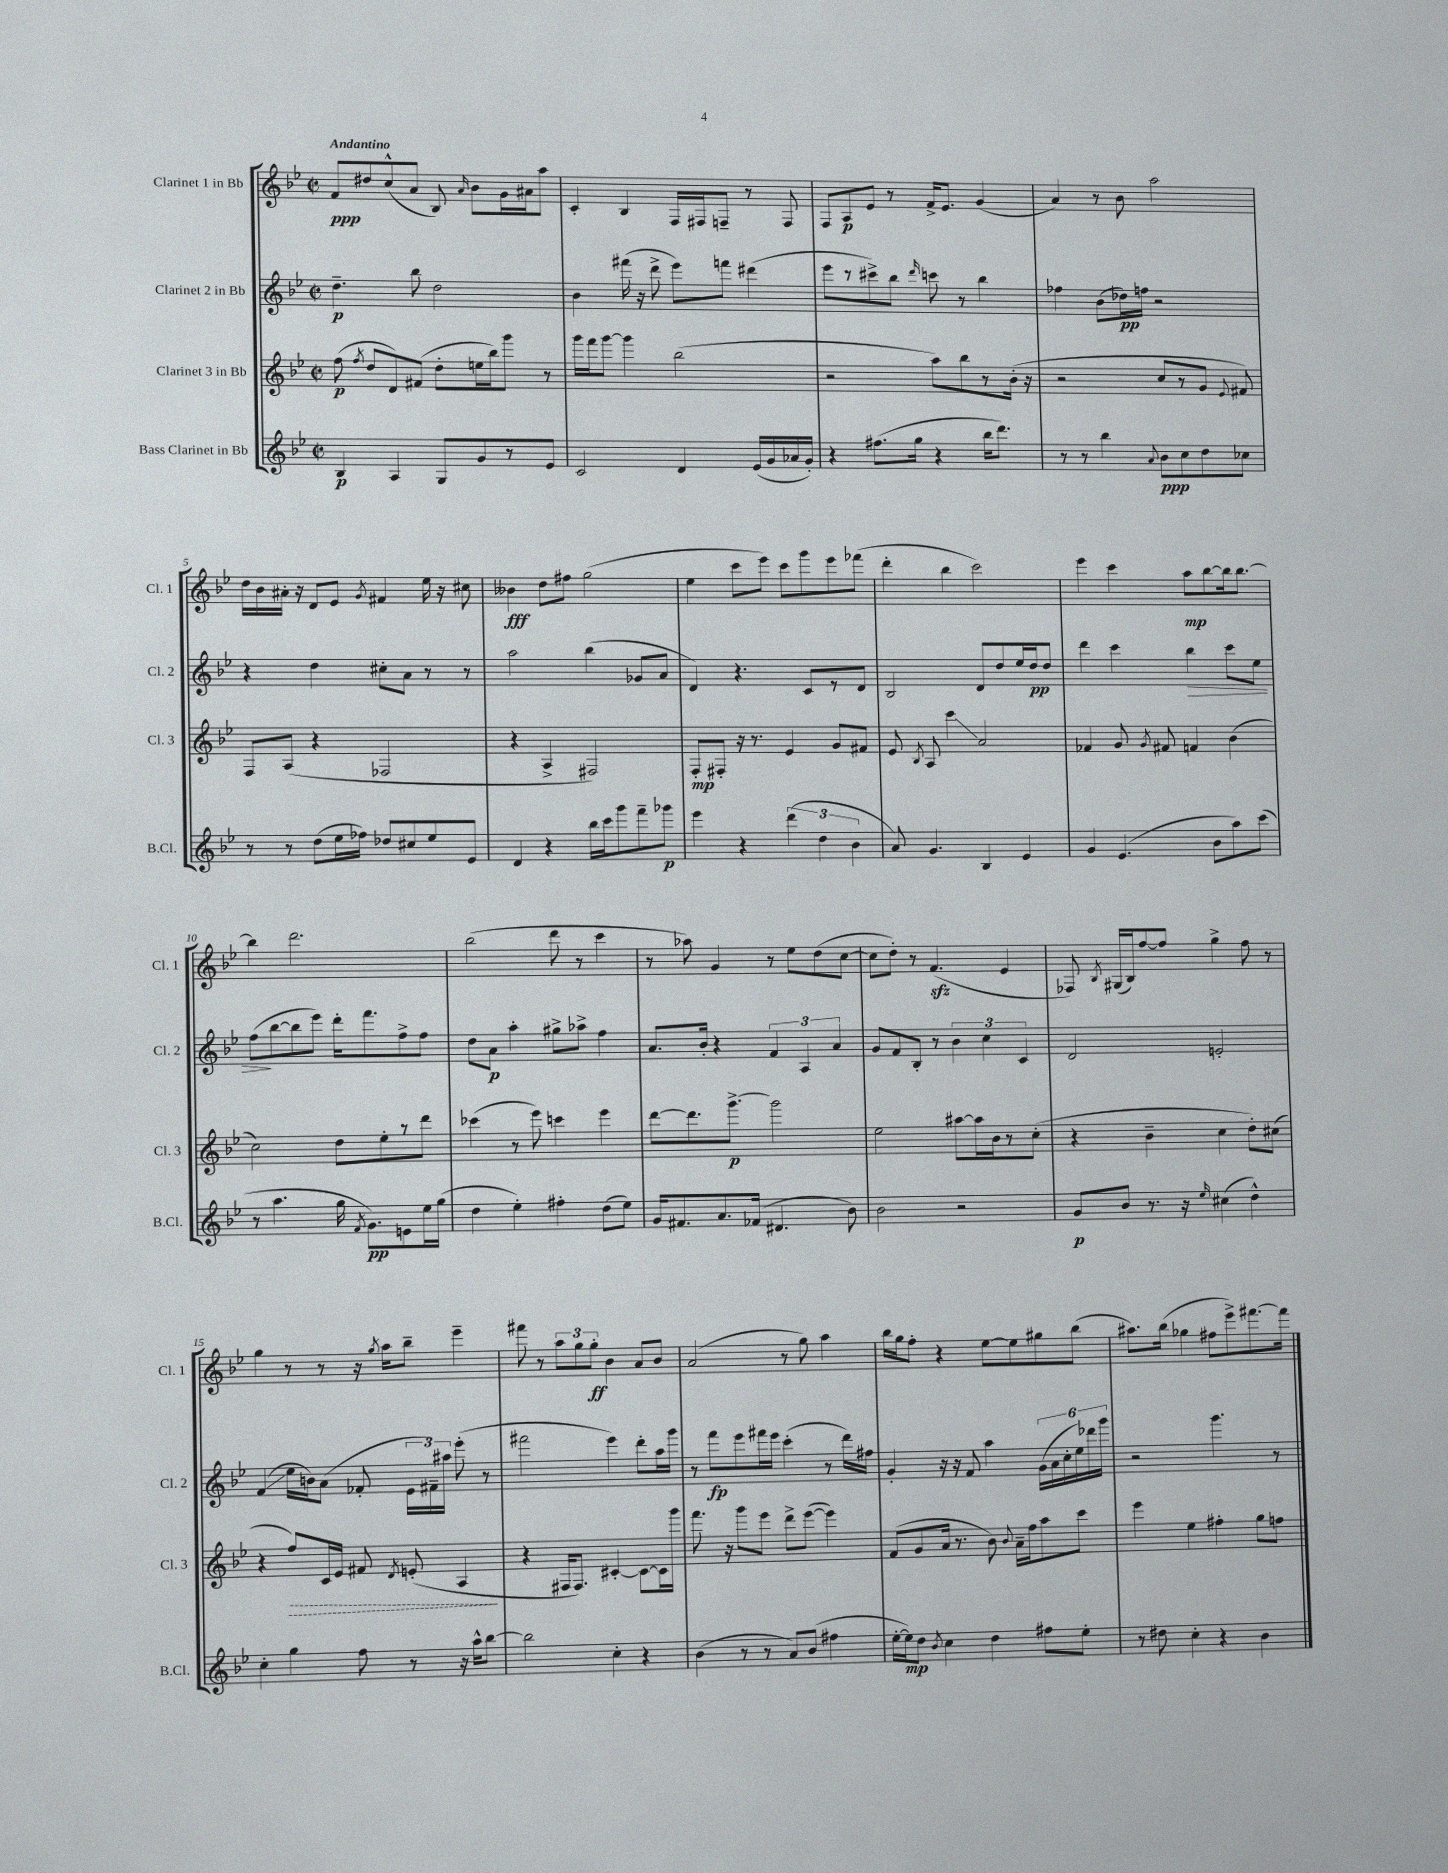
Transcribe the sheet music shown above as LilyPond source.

<<
\new StaffGroup <<
\new Staff = "s0" \with { instrumentName = "Clarinet 1 in Bb" shortInstrumentName = "Cl. 1" } {
    \clef treble \key bes \major \defaultTimeSignature \time 2/2 \tempo "Andantino"
    \autoBeamOff f'8[\ppp dis''8 c''8-^( a'8] bes8) \grace { a'16 } bes'8[ g'16 ais'16 a''8] |
    c'4-. bes4 f16[ fis16 f8]-- r8 f8 |
    f8[ a8\p ees'8] r8 f'16[-> ees'8.] g'4( |
    a'4) r8 bes'8 a''2 |
    d''16[ bes'16 ais'16]-. r16 d'8[ ees'8] \acciaccatura { g'8 } fis'4 ees''16 r16 cis''8 |
    beses'4\fff d''8[ fis''8] g''2( |
    ees''4 c'''8[ ees'''8]) c'''8[ g'''8 ees'''8 fes'''8]( |
    d'''4-. bes''4 c'''2) |
    ees'''4 c'''4 a''8[\mp bes''8~ bes''16 bes''8.]~ |
    bes''4 d'''2. |
    bes''2( d'''8 r8 c'''4 |
    r8 aes''8) g'4 r8 ees''8[ d''8( c''8]~ |
    c''8[ d''8]-.) r8 f'4.\sfz( ees'4 |
    fes8) \acciaccatura { bes8 } gis16[( bes16) f''8~ f''8] g''4-> f''8 r8 |
    g''4 r8 r8 r16 \acciaccatura { g''8 } a''16[ bes''8]-- ees'''4-- |
    fis'''8 r8 \tuplet 3/2 { a''8[ g''8 g''8]-.\ff } bes'4 a'8[ bes'8] |
    a'2( r8 g''8) a''4 |
    bes''16[ g''16 f''8]-. r4 ees''8[~ ees''8 gis''8 bes''8]( |
    ais''8.[) bes''16]( ges''4 fis''8[ ees'''8->) fis'''8.~ fis'''16] \bar "|." |
}
\new Staff = "s1" \with { instrumentName = "Clarinet 2 in Bb" shortInstrumentName = "Cl. 2" } {
    \clef treble \key bes \major \defaultTimeSignature \time 2/2
    \autoBeamOff d''4.--\p bes''8 d''2 |
    bes'4 fis'''16( r16 d'''8-> ees'''8[) f'''8] dis'''4( |
    ees'''8[ r8 cis'''8->) bes''8] \grace { d'''16 } c'''8 r8 bes''4 |
    fes''4 bes'8[( des''16\pp) f''16] r2 |
    r4 d''4 cis''8[-. a'8] r8 r8 |
    a''2 bes''4( ges'8[ a'8] |
    d'4) r4. c'8[ r8 d'8] |
    bes2 d'8[ d''8 ees''16 d''16\pp d''8] |
    d'''4 c'''4 bes''4\> c'''8[ ees''8] |
    f''8[\!( bes''8~ bes''8 ees'''8]) d'''16[-. f'''8. f''8-> f''8] |
    d''8[ a'8]\p a''4-. gis''8[-> aes''8]-> f''4 |
    a'8.[ bes'16]-. r4 \tuplet 3/2 { f'4 a4 a'4 } |
    g'8[ f'8 bes8]-. r8 \tuplet 3/2 { bes'4 c''4 c'4 } |
    d'2 e'2-. |
    f'4\glissando( ees''16[ b'16) a'8]( fes'8-. \tuplet 3/2 { ees'16[ fis'16--) ais''16] } ees'''8-.( r8 |
    fis'''2 ees'''4) d'''8[-. a''16 g'''16] |
    r8 f'''8[\fp ees'''8 fis'''16 ees'''16] c'''4-.( r8 d'''16[) fis''16] |
    g'4-. r16 r16 f'8 a''4 \tuplet 6/4 { g'16[( a'16 c''16-. ees''16) des'''16 g'''16] } |
    r2 g'''4. r8 \bar "|." |
}
\new Staff = "s2" \with { instrumentName = "Clarinet 3 in Bb" shortInstrumentName = "Cl. 3" } {
    \clef treble \key bes \major \defaultTimeSignature \time 2/2
    \autoBeamOff f''8\p( \acciaccatura { f''8 } d''8[ d'8) fis'8]( d''8[-. e''16 bes''16) g'''8] r8 |
    g'''16[ f'''16 g'''8]~ g'''4 bes''2( |
    r2 a''8[) bes''8 r8 bes'16]-.( r16 |
    r2 c''8[ r8 g'8] \appoggiatura { ees'8 } fis'8) |
    f8[ a8]( r4 fes2 |
    r4 a4-> fis2) |
    f8[-.\mp fis8]-. r16 r8. ees'4 g'8[ fis'8] |
    ees'8 \acciaccatura { bes8 } a8 c'''4\glissando a'2 |
    fes'4 g'8 \acciaccatura { g'8 } fis'8 f'4 bes'4( |
    c''2) d''8[ ees''8-. r8 d'''8] |
    ces'''4( r8 ees'''8) c'''4 ees'''4 |
    d'''8[~ d'''8. g'''8.]~->\p g'''2 |
    ees''2 ais''8[~ ais''16 bes'16 r8 c''8]-.( |
    r4 bes'4-- c''4 d''8[-.) cis''8]( |
    r4 \once \override Hairpin.style = #'dashed-line f''8[\>) c'16 ees'16] fis'8 \acciaccatura { d'8 } e'8-.( a4\! |
    r4 fis16[ fis8.]) cis'4~-. cis'8[~ cis'16 g'''16] |
    f'''8. r16 g'''8[ ees'''8] d'''8[-> ees'''8]~( ees'''4) |
    f'8[( g'8 a'16] r8. bes'8) \appoggiatura { bes'8 } a'16[-- f''16 a''8 c'''8] |
    ees'''4 ees''4 fis''4-. g''8[ f''8] \bar "|." |
}
\new Staff = "s3" \with { instrumentName = "Bass Clarinet in Bb" shortInstrumentName = "B.Cl." } {
    \clef treble \key bes \major \defaultTimeSignature \time 2/2
    \autoBeamOff bes4\p a4 g8[ g'8 r8 ees'8] |
    c'2 d'4 ees'16[( g'16 aes'16 g'16]-.) |
    r4 fis''8.[( g''16] r4 bes''16[ d'''8.]) |
    r8 r8 bes''4 \appoggiatura { a'8 } bes'8[\ppp c''8 d''8 ces''8] |
    r8 r8 d''8[( ees''16 fes''16]) des''8[ cis''8 ees''8 ees'8] |
    d'4 r4 bes''16[ c'''16 g'''8 f'''8-- ges'''8]\p |
    ees'''4 r4 \tuplet 3/2 { d'''4( d''4 bes'4 } |
    a'8) g'4. bes4 ees'4 |
    g'4 ees'4.( bes'8[ a''8) c'''8]( |
    r8 a''4. g''16 \acciaccatura { f'8 } g'8.[\pp) e'8 ees''16 g''16]( |
    d''4 ees''4-.) fis''4-. d''8[( ees''8]) |
    g'16[ fis'8. a'8. fes'16]( dis'4. bes'8) |
    bes'2 r2 |
    g'8[\p bes'8] r8. r16 \grace { ees''16 } cis''4( d''4-^) |
    c''4-. g''4 f''8 r8 r16 a''16[-^ bes''8]~ |
    bes''2 c''4-. r4 |
    bes'4( r8 r8 a'8[) bes'8]( fis''4 |
    ees''16[~-. ees''16\mp) d''8] \acciaccatura { bes'8 } c''4 d''4 fis''8[ ees''8]-. |
    r8 dis''8 c''4-. r4 bes'4 \bar "|." |
}
>>
>>
